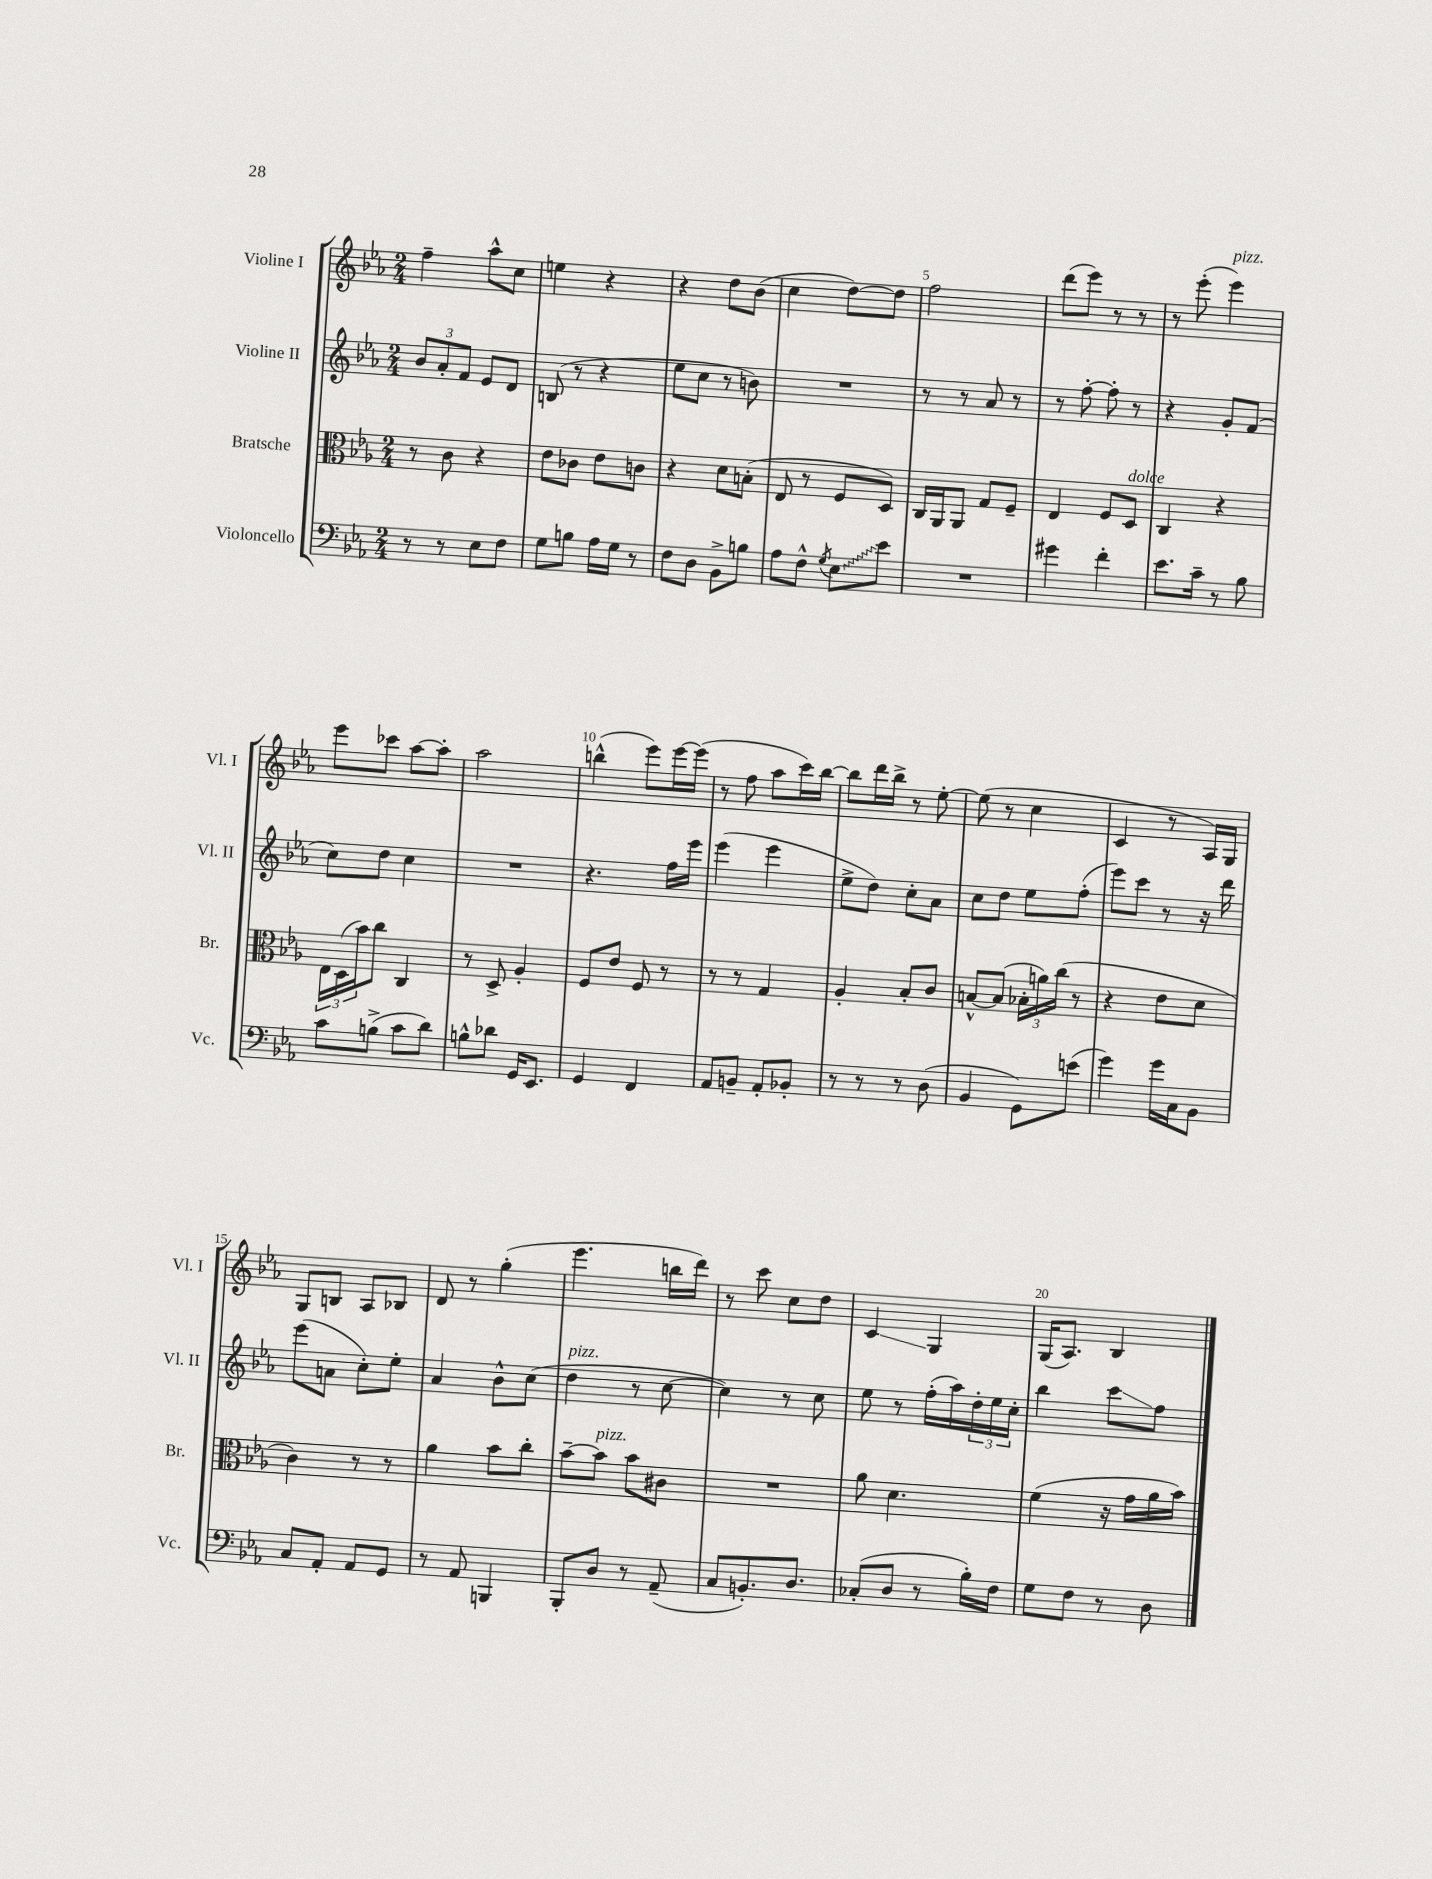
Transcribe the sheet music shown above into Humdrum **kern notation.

**kern	**kern	**kern	**kern
*staff4	*staff3	*staff2	*staff1
*clefF4	*clefC3	*clefG2	*clefG2
*k[b-e-a-]	*k[b-e-a-]	*k[b-e-a-]	*k[b-e-a-]
*M2/4	*M2/4	*M2/4	*M2/4
8r	8r	12b-/L	4ff~\
.	.	12a-'/	.
8r	8c\	.	.
.	.	12f/J	.
8E-\L	4r	8e-/L	8aa-^^\L
8F\J	.	8d/J	8cc\J
=	=	=	=
8G\L	8e-\L	(8B/	4ee\
8B\J	8c-\J	8r	.
16A-\LL	8e-\L	4r	4r
16G\JJ	.	.	.
8r	8c\J	.	.
=	=	=	=
8F\L	4r	8ee-\L	4r
8D\J	.	8cc\J	.
8BB-^\L	8d\L	8r	8dd\L
8B\J	(8B'\J	8b\)	(8b-\J
=	=	=	=
8A-\L	8E-/	2r	4cc\
8F^^\J	8r	.	.
8qG/	.	.	.
8E-\L	8F/L	.	[8dd\L)
8e-\J	8D/J)	.	8dd\]J
=	=	=	=
2r	16C/LL	8r	2ff\
.	16AA-/J	.	.
.	8AA-/J	8r	.
.	8G/L	8a-/	.
.	8F~/J	8r	.
=	=	=	=
4g#\	4E-/	8r	(8ddd\L
.	.	[8ff'\	8eee-\J)
4f'\	8F/L	8ff'\]	8r
.	8D/J	8r	8r
=	=	=	=
8.e-\L	4C/	4r	8r
.	.	.	(8eee-'\
16c~\Jk	.	.	.
8r	4r	8g'/L	4eee-\)
8B-\	.	(8f/J	.
=	=	=	=
8c\L	24E-\LL	8cc\L)	8eee-\L
.	(24D\	.	.
.	24b-\J)	.	.
(8B^\J	8cc\J	8dd\J	8ccc-\J
8c\L	4C/	4cc\	[8aa-\L
8d\J)	.	.	8aa-'\]J
=	=	=	=
8B^^\L	8r	2r	2aa-\
8d-\J	8D^/	.	.
16GG/LK	4A-'/	.	.
8.EE-/J	.	.	.
=	=	=	=
4GG/	8F/L	4.r	(4bb^^\
.	8e-/J	.	.
4FF/	8F/	.	8eee-\L)
.	8r	16ff\LL	[16eee-\L
.	.	16eee-\JJ	(16eee-\]JJ
=	=	=	=
8AA-/L	8r	(4eee-\	8r
8BB~/J	8r	.	8ff\
8AA-'/L	4G/	4eee-\	8aa-\L
8BB-'/J	.	.	16ccc\L)
.	.	.	[16bb-\JJ
=	=	=	=
8r	4A-'/	8ee-^\L	8bb-\]L
8r	.	8dd\J)	16ddd\L
.	.	.	16bb-^\JJ
8r	8B-'/L	8cc'\L	8r
(8D\	8c/J	8a-\J	[8ee-'\
=	=	=	=
4BB-/	[8B^^/L	8cc\L	(8ee-\]
.	(8B/]J	8dd\J	8r
8GG\L)	24B-'\LL	8ee-\L	4cc\
.	24a\)	.	.
.	(24cc\JJ	.	.
(8e\J	8r	(8ff'\J	.
=	=	=	=
4g\)	4r	8eee-\L)	4c/
.	.	8ccc\J	.
16g\LL	8e-\L	8r	8r
16C\J	.	.	.
8BB-\J	8d\J	16r	16A-/LL)
.	.	16ddd\	16G/JJ
=	=	=	=
8C/L	4c\)	(8eee-\L	8G/L
8AA-'/J	.	8a\J	8B/J
8AA-/L	8r	8cc'\L)	8A-/L
8GG/J	8r	8ee-'\J	8B-/J
=	=	=	=
8r	4a-\	4a-/	8d/
8AA-/	.	.	8r
4BBB/	8b-\L	8b-^^\L	(4gg'\
.	8cc'\J	(8cc\J	.
=	=	=	=
8BBB-'/L	[8b-~\L	4dd\	4.eee-\
8D/J	8b-\]J	.	.
8r	8b-\L	8r	.
(8AA-~/	8c#\J	[8cc\	16bb\LL
.	.	.	16ddd\JJ)
=	=	=	=
8C/L	2r	4cc\])	8r
8.BB'/)	.	.	8ccc\
.	.	8r	8cc\L
8.D/J	.	.	.
.	.	8cc\	8dd\J
=	=	=	=
(8C-'/L	8a-\	8ee-\	4c/
8D/J	4.d\	8r	.
8r	.	(16ff'\LL	4G/
.	.	16aa-\)	.
16B-'\LL)	.	24dd'\	.
.	.	24ee-\	.
16F\JJ	.	.	.
.	.	24cc'\JJ	.
=	=	=	=
8G\L	(4f\	4bb-\	(16G/LK
.	.	.	8.A-/J)
8F\J	.	.	.
8r	16r	8ccc\L	4B-/
.	16g\LL	.	.
8D\	16a-\	8ff\J	.
.	16b-\JJ)	.	.
==	==	==	==
*-	*-	*-	*-
